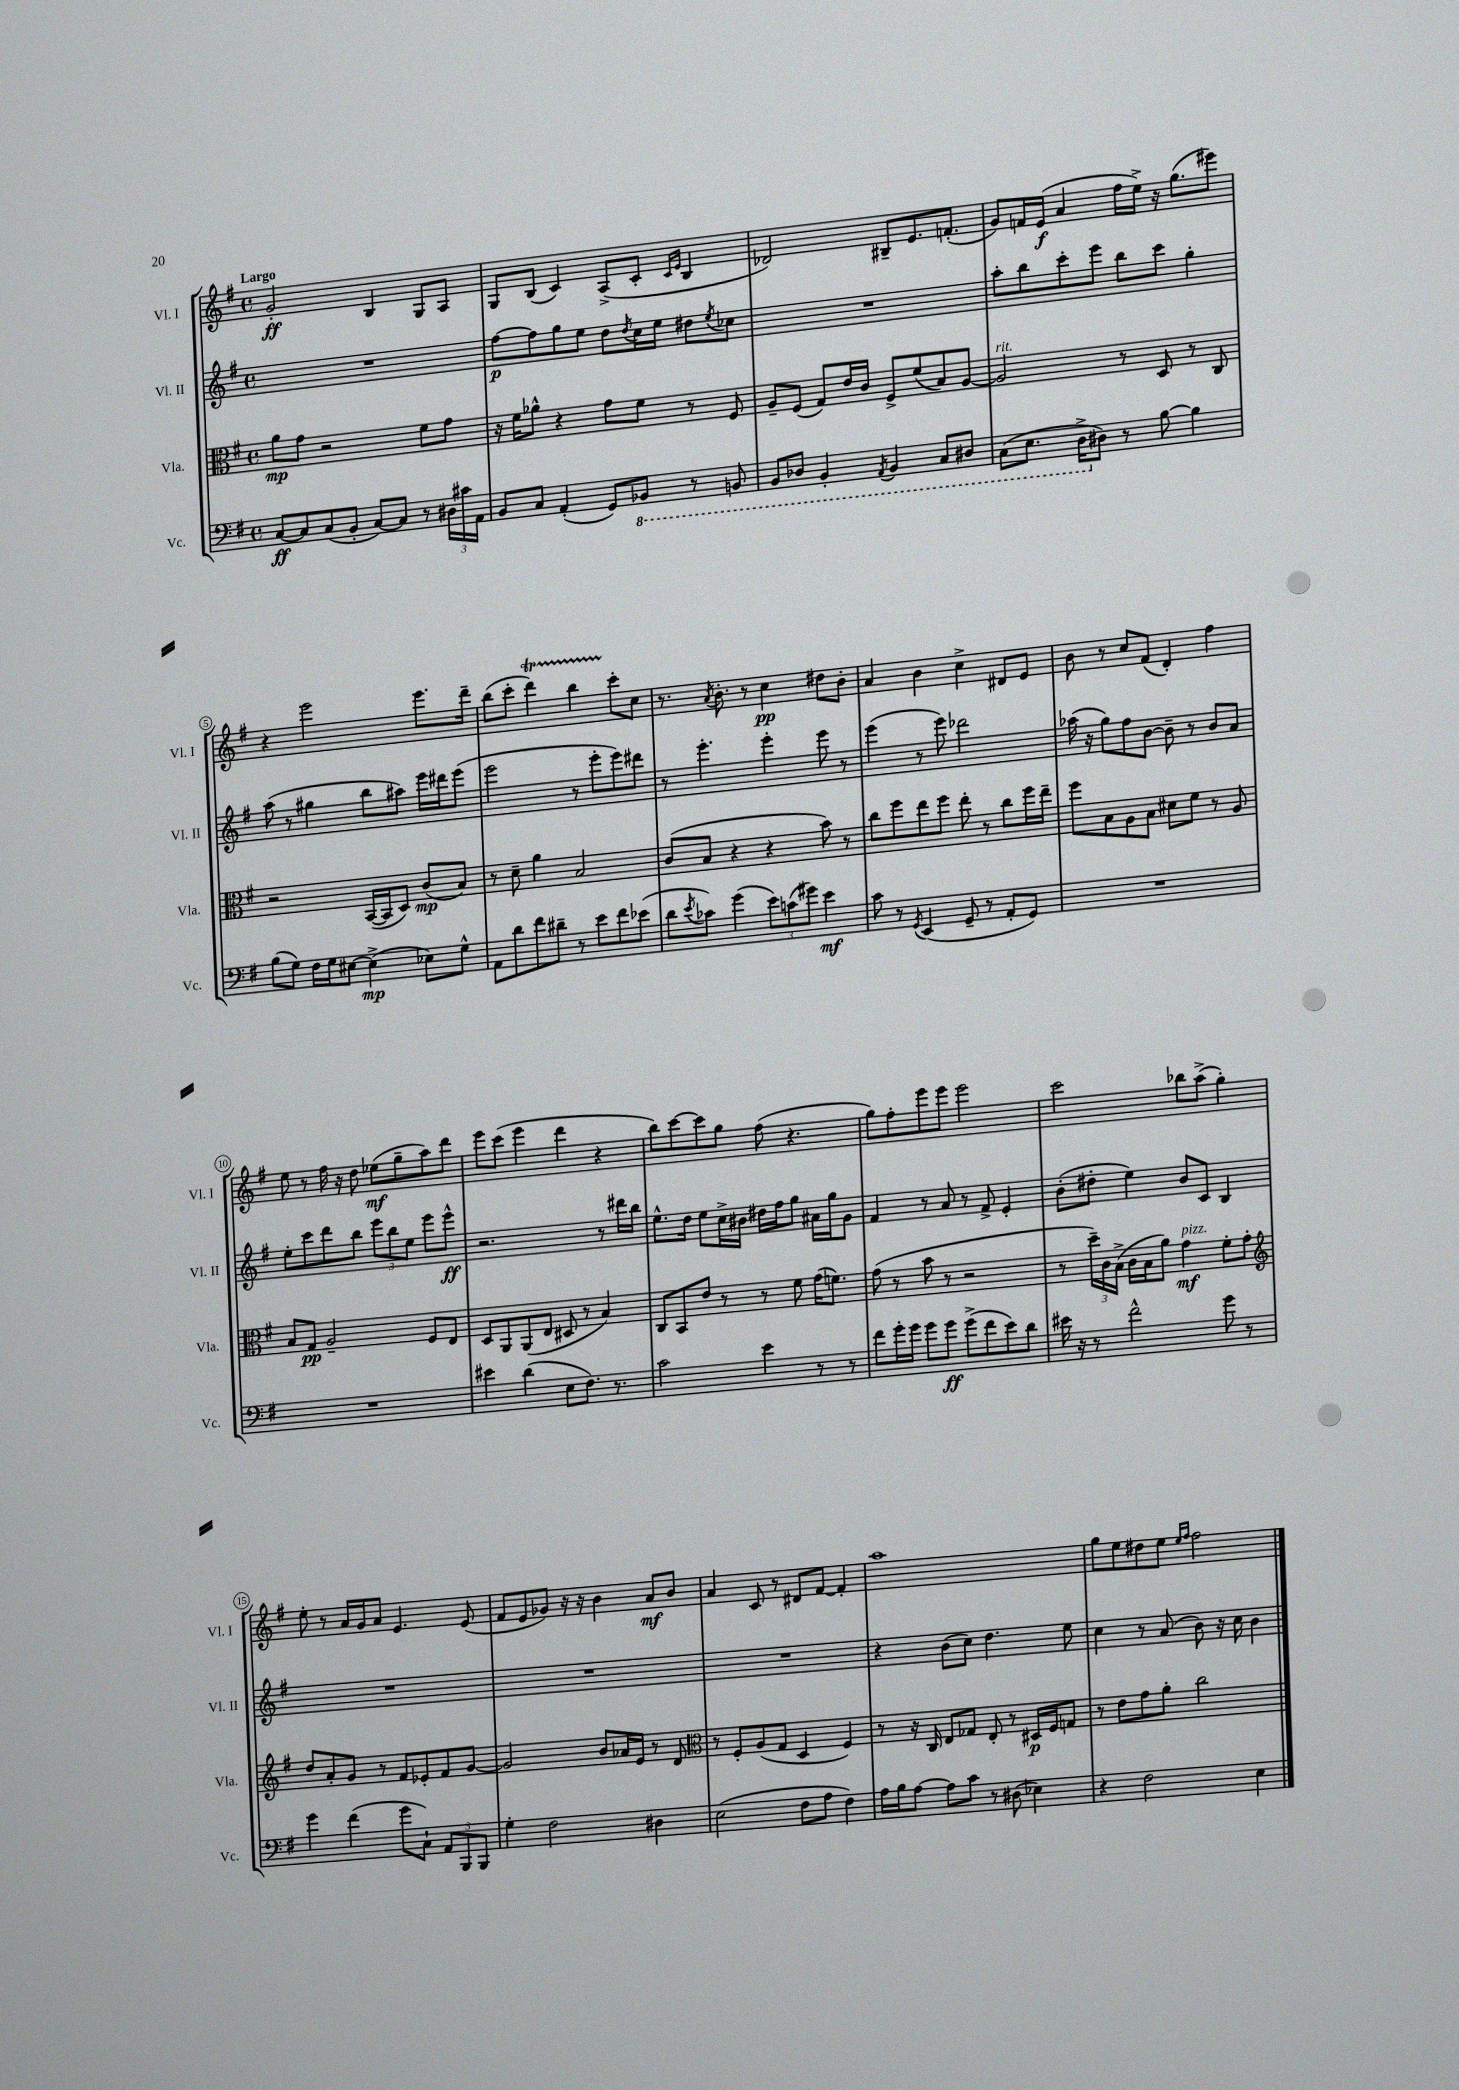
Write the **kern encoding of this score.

**kern	**kern	**kern	**kern
*staff4	*staff3	*staff2	*staff1
*clefF4	*clefC3	*clefG2	*clefG2
*k[f#]	*k[f#]	*k[f#]	*k[f#]
*M4/4	*M4/4	*M4/4	*M4/4
*met(c)	*met(c)	*met(c)	*met(c)
[8C	8a	1r	2g'
8C]	8g	.	.
(8C	2r	.	.
8BB'	.	.	.
[8C)	.	.	4B
8C]	.	.	.
8r	8f#	.	8G
24D#	8g	.	8A
24c#	.	.	.
24AA	.	.	.
=	=	=	=
8BB	16r	[8ff#	8G
.	16f#	.	.
8C	8a-^^	8ff#]	(8B
(4AA'	4r	8gg	4c)
.	.	8ee	.
8GG)	8g	8dd	(8A^
.	.	8qdd	.
8BBB-	8f#	16cc	8c'
.	.	16ee	.
.	.	.	16qqc
.	.	.	16qqe
8r	8r	8dd#	4B
.	.	8qee	.
8BBB	8F#	8cc-	.
=	=	=	=
8BBB	8A~	1r	2d-)
8DD-	(8F#	.	.
4BBB'	8G)	.	.
.	16e	.	.
.	16c	.	.
8qAAA	.	.	.
4BBB	8F#^	.	8B#~
.	(8f#	.	8.e
8CC	8B)	.	.
.	.	.	(8.f'
8DD#	[8A	.	.
=	=	=	=
(8CC	2A]	8aa'	8g)
8.EE	.	8bb	16f
.	.	.	(16e
.	.	8ccc'	4a
16DD^	.	.	.
8D#)	.	8eee	.
8r	8r	8bb	16ff#
.	.	.	16ee^)
[8B	8D	8ccc	16r
.	.	.	(8.gg
4B]	8r	4gg'	.
.	8C	.	8eee#)
=	=	=	=
(8B	2r	(8aa	4r
8G)	.	8r	.
16F#	.	4gg#	2eee
16G	.	.	.
[8E#	.	.	.
(4E#^]	([16BB	8bb	.
.	16BB]	.	.
.	8D)	8aa#)	.
8E-)	(8c	16eee	8.eee
.	.	16ddd#	.
8G^^	8B)	(8eee	.
.	.	.	16ddd~
=	=	=	=
8AA	8r	2eee	(8bb
8d	8d~	.	8ccc'
8f#	4a	.	4ddd)
8d#~	.	.	.
8r	2B	8r	4bb
8e	.	8eee'	.
8f#	.	8eee)	8ccc'
(8e-	.	8ddd#	8cc
=	=	=	=
8d	(8c	8r	8.r
8qe	.	.	.
8c-)	8B	4.eee'	.
.	.	.	8qa
.	.	.	8.b'
(4g	4r	.	.
.	.	.	8r
12e)	4r	4eee'	4cc
(12c	.	.	.
12g#)	.	.	.
4e	8b)	8eee	8dd#
.	8r	8r	8b'
=	=	=	=
8c	8cc	(4eee	4a
8r	8ff#	.	.
8qGG	.	.	.
(4EE	8ee	8r	4b
.	8ff#	8eee)	.
8GG~	8ee'	2ddd-	4cc^
8r	8r	.	.
8AA'	8cc	.	8d#
8GG)	16ff#	.	8e
.	16ee~	.	.
=	=	=	=
1r	8ff#	(16aa-	8b
.	.	16r	.
.	8B	8gg)	8r
.	8A	8ff#	8cc
.	8B	[8b	(8f#
.	8d#	8b~]	4d')
.	8f#	8r	.
.	8r	8b	4ff#
.	8A	8a	.
=	=	=	=
1r	8B	8ee'	8ee
.	8G	8ccc	8r
.	2A~	8ddd	16ff#
.	.	.	16r
.	.	8bb	8dd
.	.	12eee	(8ee-
.	.	12bb	.
.	.	.	8gg~
.	.	12ee	.
.	8F#	8eee	8aa)
.	8E	8eee^^	8ddd
=	=	=	=
4e#	8D	2.r	8eee
.	8AA	.	(8ccc
(4d	(8AA	.	4eee
.	8E	.	.
8E	8D#	.	4ddd
8.F#)	8r	.	.
.	4B)	8r	4r
8.r	.	.	.
.	.	16ddd#	.
.	.	16bb	.
=	=	=	=
2c	8C	8.ee^^	8bb)
.	8BB	.	[8ccc
.	.	16dd	.
.	8e	8ee	8ccc]
.	8r	16cc^	8gg
.	.	16b#	.
4e	8r	16dd#	(8ff#
.	.	16ff#	.
.	8f#	8gg	4.r
8r	(16g	16a#	.
.	8.f)	16gg	.
8r	.	8g	.
=	=	=	=
8f#	(8g	4f#	8gg)
16g'	8r	.	8ff#'
16g	.	.	.
8g	8b	8r	8eee
8g	8r	8a	8eee
(8g^	2r	8r	2eee
8f#	.	8f#^	.
8e)	.	4e'	.
8d	.	.	.
=	=	=	=
16e#	8r	(8b'	2ccc
16r	.	.	.
8r	24dd~)	8dd#'	.
.	24c	.	.
.	(24B^	.	.
2f#^^	16c	4ee)	.
.	16B	.	.
.	8a)	.	.
.	4g	8b	8bb-
.	.	8c	(8aa^
8g	8f#'	4B	4gg')
8r	8g'	.	.
=	=	=	=
*	*clefG2	*	*
4g	8dd	1r	8ee'
.	8a'	.	8r
(4f#	8g	.	16a
.	.	.	16g
.	8r	.	8a
8g	8f#	.	4.e
8C`)	8e-'	.	.
12AA	8f#	.	.
12BBB	.	.	.
.	[8g	.	(8e
12BBB	.	.	.
=	=	=	=
4G'	2g]	1r	8f#
.	.	.	8e
2F#	.	.	8g-)
.	.	.	16r
.	.	.	16r
.	8b	.	4b
.	16a-	.	.
.	16e	.	.
4D#	8r	.	8a
.	8d	.	8b
=	=	=	=
*	*clefC3	*	*
(2E	8r	1r	4a
.	8F#'	.	.
.	(8A	.	8c
.	8G	.	8r
8F#	4D	.	8d#
8A	.	.	[8f#
4F#)	4F#)	.	4f#']
=	=	=	=
16A	8r	4r	1aa
16B	.	.	.
[8A	16r	.	.
.	16C	.	.
8A]	8E	(8b	.
8c	8G-	8cc)	.
8r	8E'	4.dd	.
(8D#	8r	.	.
4E-)	16D#	.	.
.	16F#	.	.
.	8G	8ee	.
=	=	=	=
4r	8r	4cc	8gg
.	8e	.	8ee
2F#	8g	8r	8dd#
.	8a'	(8a	8ee
.	.	.	16qqee
.	.	.	16qqff#
.	2cc	8b)	2ff#
.	.	16r	.
.	.	16cc	.
4E	.	4b	.
==	==	==	==
*-	*-	*-	*-
